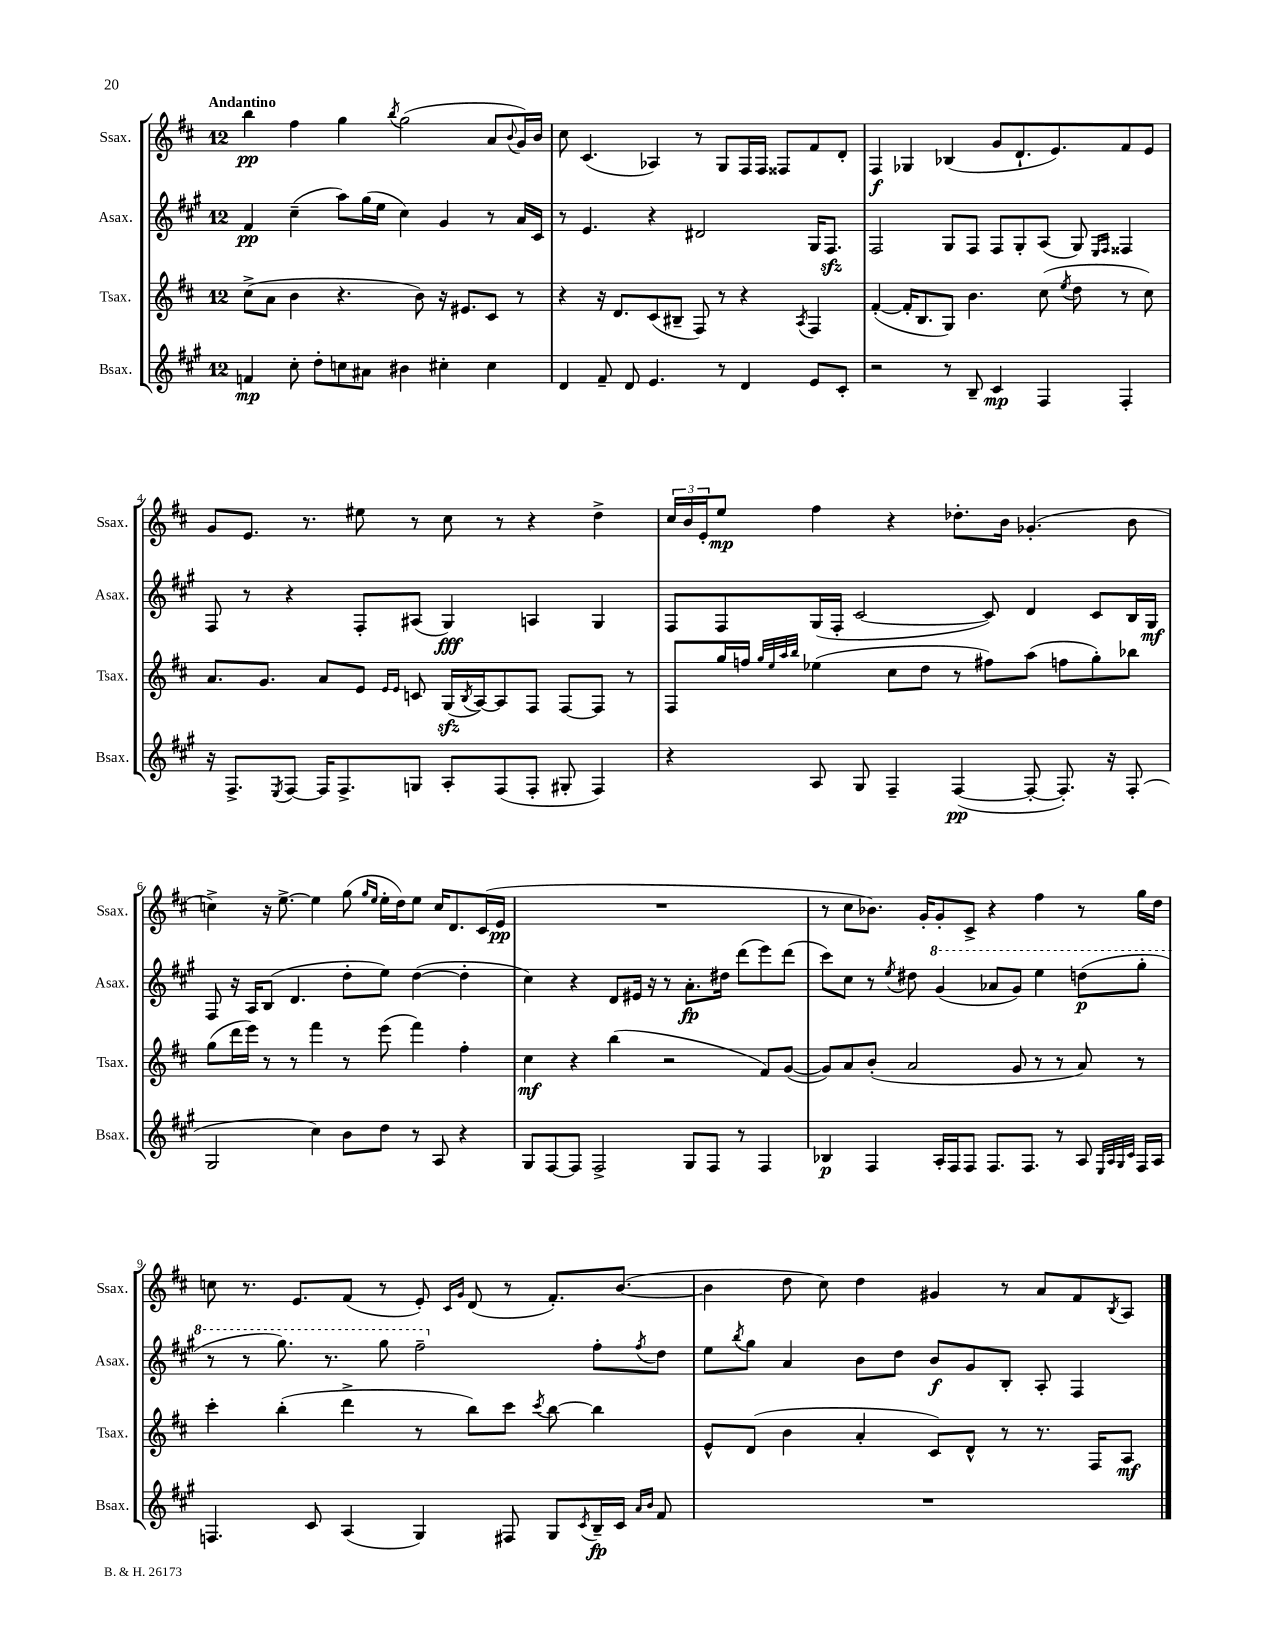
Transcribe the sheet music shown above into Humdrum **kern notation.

**kern	**kern	**kern	**kern
*staff4	*staff3	*staff2	*staff1
*clefG2	*clefG2	*clefG2	*clefG2
*k[f#c#g#]	*k[f#c#]	*k[f#c#g#]	*k[f#c#]
*M12/8	*M12/8	*M12/8	*M12/8
4f	(8cc#^	4f#	4bb
.	8a	.	.
8cc#'	4b	(4cc#~	4ff#
8dd'	.	.	.
8cc	4.r	8aa)	4gg
8a#	.	(16gg#	.
.	.	16ee	.
.	.	.	8qbb
4b#	.	4cc#)	(2gg
.	8b)	.	.
4cc#'	16r	4g#	.
.	8.e#	.	.
4cc#	8c#	8r	8a
.	.	.	8qqb
.	8r	16a	16g)
.	.	16c#	16b
=	=	=	=
4d	4r	8r	8cc#
.	.	4.e	(4.c#
8f#~	16r	.	.
.	8.d	.	.
8d	.	.	.
4.e	(8c#	4r	4A-)
.	8B#~	.	.
.	8F#)	2d#	8r
8r	8r	.	8G
4d	4r	.	16F#
.	.	.	16F#
.	.	.	8F##
.	8qA	.	.
8e	4F#	16G#	8f#
.	.	8.F#	.
8c#'	.	.	8d'
=	=	=	=
2r	([4f#'	2F#	4F#
.	16f#']	.	4G-
.	8.B	.	.
8r	8G)	8G#	(4B-
8B~	4.b	8F#	.
4c#	.	8F#	8g
.	.	8G#'	8.d`
4F#	(8cc#	(8A	.
.	.	.	8.e)
.	8qee	.	.
.	8dd	8G#)	.
.	.	16qqE	.
.	.	16qqF#	.
4F#'	8r	4F##	8f#
.	8cc#)	.	8e
=	=	=	=
16r	8.a	8F#	8g
8.F#^	.	.	.
.	.	8r	8.e
.	8.g	.	.
8qE	.	.	.
[8F#	.	4r	.
.	.	.	8.r
16F#]	8a	.	.
8.F#^	.	.	.
.	8e	8F#'	8ee#
.	16qqe	.	.
.	16qqe	.	.
8G	8c	(8A#	8r
8A'	(16G	4G#)	8cc#
.	8qB	.	.
.	[16A)	.	.
(8F#	8A]	.	8r
8F#'	8F#	4A	4r
8G#'	[8F#	.	.
4F#)	8F#]	4G#	4dd^
.	8r	.	.
=	=	=	=
4r	8F#	8F#	24cc#
.	.	.	24b
.	.	.	24e'
.	16gg	8F#	8ee
.	16ff	.	.
.	32qqgg	.	.
.	32qqee	.	.
.	32qqaa	.	.
.	32qqbb	.	.
8A	(4ee-	(16G#	4ff#
.	.	16F#'	.
8G#	.	[2c#	.
4F#~	8cc#	.	4r
.	8dd	.	.
([4F#	8r	.	8.dd-'
.	8ff#)	8c#])	.
.	.	.	16b
8F#'_	(8aa	4d	(4.g-'
8.F#'])	8ff	.	.
.	8gg')	8c#	.
16r	.	.	.
(8F#'	8bb-	16B	8b
.	.	16G#	.
=	=	=	=
2G#	(8gg	8F#	4cc^)
.	16ddd	16r	.
.	16eee)	16A	.
.	8r	(8B	16r
.	.	.	[8.ee^
.	8r	4.d	.
4cc#)	4fff#	.	4ee]
8b	8r	8dd'	(8gg
.	.	.	16qqgg
.	.	.	16qqee
8dd	(8eee	8ee)	16ee'
.	.	.	16dd)
8r	4fff#)	([4dd	8ee
8A	.	.	16cc
.	.	.	8.d
4r	4ff#'	4dd']	.
.	.	.	(16c#
.	.	.	16e
=	=	=	=
8G#	4cc#	4cc#)	1.r
[8F#	.	.	.
8F#]	4r	4r	.
2F#^	.	.	.
.	(4bb	8d	.
.	.	16e#	.
.	.	16r	.
.	2r	8r	.
8G#	.	8.a'	.
8F#	.	.	.
.	.	16dd#	.
8r	.	(8ddd	.
4F#	8f#)	8eee)	.
.	([8g	(8ddd	.
=	=	=	=
4B-	8g])	8ccc#)	8r
.	8a	8cc#	8cc#
4F#	(8b'	8r	8.b-)
.	.	8qee	.
.	2a	8dd#	.
.	.	.	16g'
16A'	.	(4gg#	8g'
16F#	.	.	.
8F#	.	.	8c#^
8.F#	.	8aa-	4r
.	8g	8gg#)	.
8.F#	.	.	.
.	8r	4eee	4ff#
8r	8r	.	.
8A	8a)	(8ddd	8r
32qqE	.	.	.
32qqA	.	.	.
32qqG#	.	.	.
32qqc#	.	.	.
16F#	8r	8ggg#'	16gg
16A	.	.	16dd
=	=	=	=
4.F	4ccc#'	8r	8cc
.	.	8r	8.r
.	(4bb'	8.ggg#)	.
.	.	.	8.e
8c#	.	.	.
.	.	8.r	.
(4A	4ddd^	.	(8f#
.	.	8ggg#	8r
4G#)	8r	2fff#~	8e')
.	.	.	16qqc#
.	.	.	16qqg
.	8bb)	.	(8d
8F#	8ccc#	.	8r
.	8qccc#	.	.
8G#	[8bb	.	8.f#')
8qc#	.	.	.
16B~	4bb]	8ff#'	.
16c#	.	.	([8.b
16qqa	.	.	.
16qqb	.	8qff#	.
8f#	.	8dd	.
=	=	=	=
1.r	8e^^	8ee	4b]
.	.	8qbb	.
.	(8d	8gg#	.
.	4b	4a	8dd
.	.	.	8cc#)
.	4a'	8b	4dd
.	.	8dd	.
.	8c#)	8b	4g#
.	8d^^	8g#	.
.	8r	8B'	8r
.	8.r	8A'	8a
.	.	4F#	8f#
.	16F#	.	.
.	.	.	8qB
.	8A	.	8A
==	==	==	==
*-	*-	*-	*-
